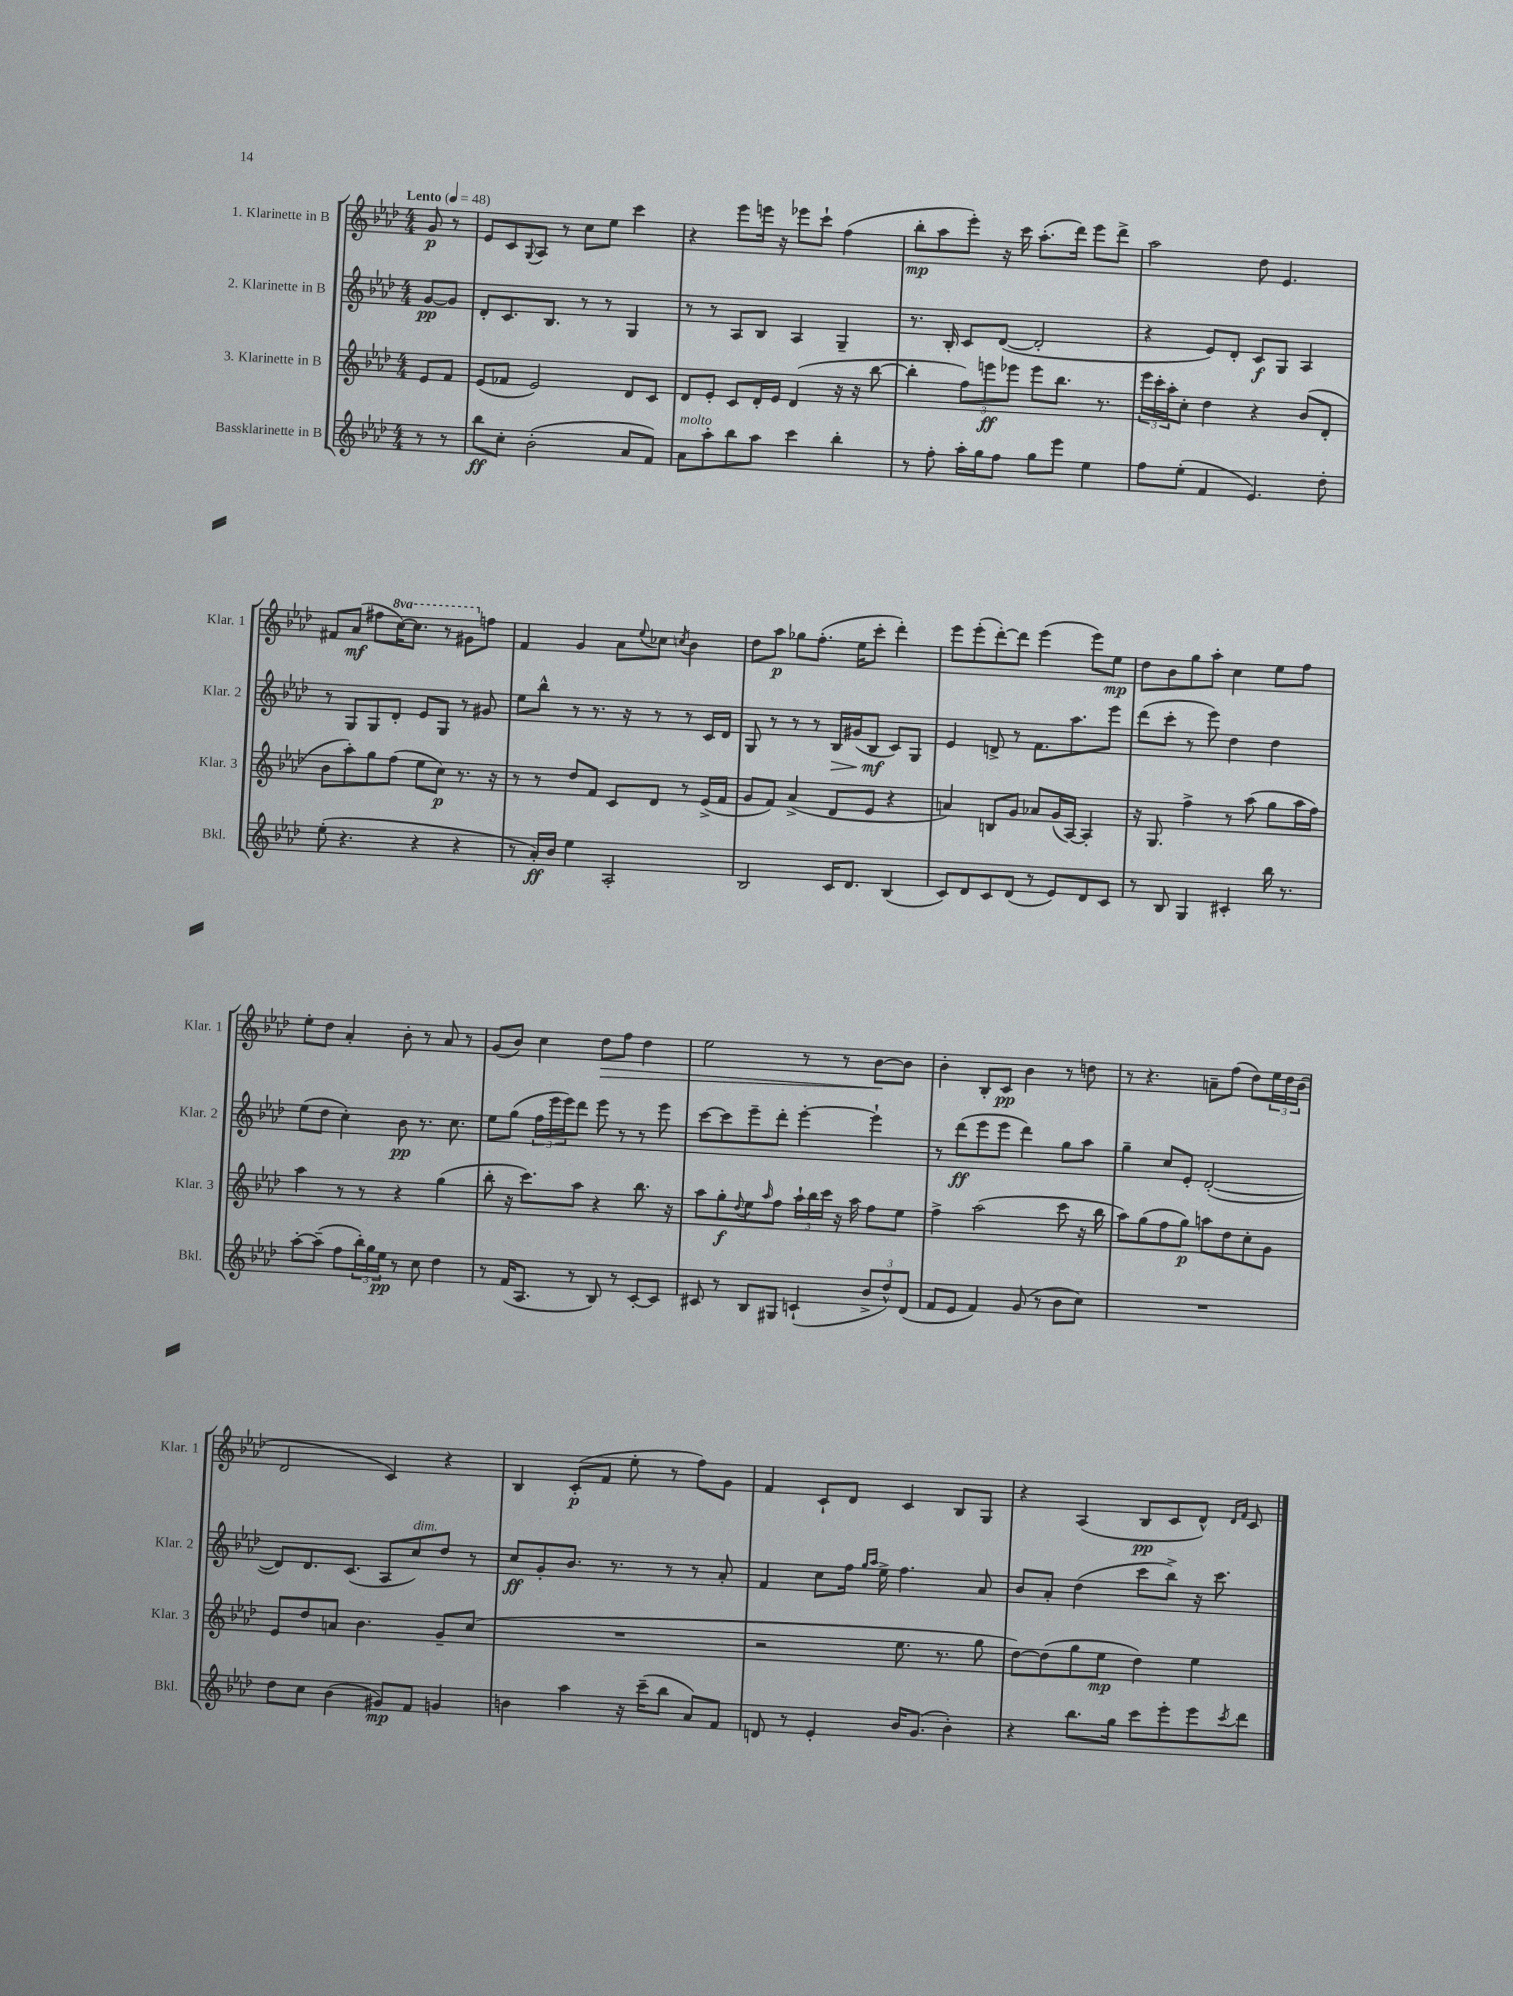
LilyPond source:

<<
\new StaffGroup <<
\new Staff = "s0" \with { instrumentName = "1. Klarinette in B" shortInstrumentName = "Klar. 1" } {
    \clef treble \key aes \major \numericTimeSignature \time 4/4 \set Staff.ottavationMarkups = #ottavation-simple-ordinals \partial 4 \tempo "Lento" 4 = 48
    g'8\p r8 |
    ees'8 c'8 \appoggiatura { g8 } aes8 r8 c''8 ees''8 c'''4 |
    r4 ees'''8 e'''16 r16 ees'''8 c'''8-! f''4( |
    bes''8-.\mp aes''8 ees'''8-.) r16 c'''16 aes''8.-.( des'''16) ees'''8 des'''8-> |
    aes''2 des''8 ees'4. |
    fis'8 aes'8\mf( fis''8 \ottava #1 c'''16~) c'''8. r8 gis''8 \ottava #0 f''8 |
    f'4 g'4 aes'8 \appoggiatura { ees''8 } ces''8 \acciaccatura { c''8 } bes'4 |
    des''8 aes''8\p ges''8 f''8.-.( ees''16 c'''8-. des'''4-.) |
    ees'''8 ees'''8-.( des'''8~-.) des'''8 ees'''4( ees'''8) ees''8\mp |
    des''8 bes'8 g''8 aes''8-. c''4 ees''8 f''8 |
    ees''8-. des''8 aes'4-. bes'8-. r8 aes'8 r8 |
    g'8( bes'8) c''4 des''8\> f''8 des''4 |
    ees''2 r8 r8 bes'8~\! bes'8 |
    bes'4-. bes8-. c'8\pp bes'4 r8 d''8 |
    r8 r4. a'8-- f''8( des''8) \tuplet 3/2 { ees''16 des''16 bes'16( } |
    des'2 c'4) r4 |
    bes4 c'8-.\p( f'8 ees''8-. r8 f''8) g'8 |
    f'4 c'8-! des'8 c'4 bes8 g8 |
    r4 aes4( bes8\pp c'8 des'8-^) \grace { des'16 f'16 } c'8 \bar "|." |
}
\new Staff = "s1" \with { instrumentName = "2. Klarinette in B" shortInstrumentName = "Klar. 2" } {
    \clef treble \key aes \major \numericTimeSignature \time 4/4 \partial 4
    g'8~\pp g'8 |
    des'8-. c'8. bes8. r8 r8 g4 |
    r8 r8 aes8 bes8 aes4 g4-- |
    r8. bes16-. c'8 des'8~( des'2-. |
    r4 ees'8) des'8-. c'8\f g8 aes4 |
    r8 g8 g8 des'8-. ees'8 g8 r8 gis'8 |
    ees''8 bes''8-^ r8 r8. r16 r8 r8 c'16 des'16 |
    g8 r8 r8 r8 bes16\> gis'16( bes8\mf\! c'8) g8 |
    ees'4 d'8-> r8 f'8. aes''8. ees'''8 |
    des'''8( c'''8-. r8 ees'''8) des''4 des''4 |
    ees''8( des''8 c''4-.) bes'8\pp r8. c''8. |
    ees''8 g''8( \tuplet 3/2 { f''16 ees'''16 ees'''16) } des'''8 ees'''8 r8 r8 ees'''8 |
    c'''8~ c'''8 ees'''8-- des'''8-. ees'''4~-. ees'''4-! |
    r8 des'''8\ff( ees'''8 ees'''8 des'''4) g''8 aes''8 |
    g''4-- c''8 ees'8-. des'2~-.( |
    des'8) des'8. c'8.( aes8 c''8^\markup { \italic "dim." }) des''8 r8 |
    c''8\ff g'8-. bes'8. r8. r8 r8 aes'8-. |
    f'4 c''8 f''16 \grace { g''16 aes''16 } ees''16-> f''4. aes'8 |
    bes'8 aes'8-. des''4( c'''8 bes''8->) r16 c'''8. \bar "|." |
}
\new Staff = "s2" \with { instrumentName = "3. Klarinette in B" shortInstrumentName = "Klar. 3" } {
    \clef treble \key aes \major \numericTimeSignature \time 4/4 \partial 4
    ees'8 f'8 |
    ees'8( fes'8 ees'2) des'8 c'8 |
    des'8 ees'8-. c'8 des'16-. ees'16 des'4( r16 r16 bes''8~ |
    bes''4-. \tuplet 3/2 { f''8) e'''8\ff ees'''8 } ees'''8 bes''8. r8. |
    \tuplet 3/2 { ees'''16 c'''16-. aes''16-. } c''8-. des''4 r4 bes'8( des'8-. |
    bes'8 aes''8-.) g''8 f''8( ees''8 c''8\p) r8. r16 |
    r8 r8 des''8 f'8 c'8 des'8 r8 ees'16->( f'16 |
    g'8 f'8) aes'4->( des'8 ees'8 r4 |
    a'4) b8 g'8 aes'8 g'16( aes16~) aes4-. |
    r16 g8. f''4-> r8 aes''8( g''8 aes''16 f''16) |
    aes''4 r8 r8 r4 g''4( |
    bes''8-. r16 c'''8.) aes''8 r4 bes''8. r16 |
    aes''8 g''8-.\f \appoggiatura { des''8 } ees''8 \grace { aes''16 } f''8 \tuplet 3/2 { aes''16-! bes''16 c'''16 } r16 aes''16 f''8 ees''8 |
    f''4-> aes''2( c'''8 r16 bes''16 |
    aes''8) g''8( f''8 g''8\p) a''8 des''8 c''8-. g'8 |
    ees'8 des''8 a'8 bes'4. g'8-- c''8( |
    R1 |
    r2 ees''8. r8. g''8 |
    des''8~) des''8( g''8 ees''8\mp des''4) ees''4 \bar "|." |
}
\new Staff = "s3" \with { instrumentName = "Bassklarinette in B" shortInstrumentName = "Bkl." } {
    \clef treble \key aes \major \numericTimeSignature \time 4/4 \partial 4
    r8 r8 |
    bes''8\ff c''8-. bes'2-.( aes'8 f'8) |
    aes'8^\markup { \italic "molto" } aes''8-. bes''8 aes''8 c'''4 bes''4-. |
    r8 f''8-. aes''16-. g''16 f''8 g''8 ees'''8 ees''4 |
    f''8 ees''8-.( f'4 ees'4.) des''8-. |
    ees''8-.( r4. r4 r4 |
    r8 aes'16-.\ff) bes'16 ees''4 aes2-. |
    bes2 c'16 des'8. bes4( |
    c'8) des'8 c'8 des'8( r8 ees'8) des'8 c'8 |
    r8 bes8 g4 cis'4-. bes''16 r8. |
    aes''8~-. aes''8--( f''8 \tuplet 3/2 { bes''16-.) g''16 ees''16\pp } r8 c''8 des''4 |
    r8 f'16( aes8. r8 bes8) r8 c'8~-. c'8 |
    cis'8 r8 bes8 gis8 c'4-!( \tuplet 3/2 { bes'8-> des''8-^) des'8( } |
    f'8 ees'8 f'4) g'8( r8 bes'8 c''8) |
    R1 |
    des''8 c''8 bes'4( gis'8\mp) f'8 g'4 |
    b'4 aes''4 r16 c'''16--( bes''8 aes'8) f'8 |
    d'8 r8 ees'4-. bes'16 g'8.( bes'4-.) |
    r4 bes''8. g''16 c'''8 ees'''8-. ees'''8 \acciaccatura { c'''8 } des'''8 \bar "|." |
}
>>
>>
\layout { \context { \Score \remove "Bar_number_engraver" } }
